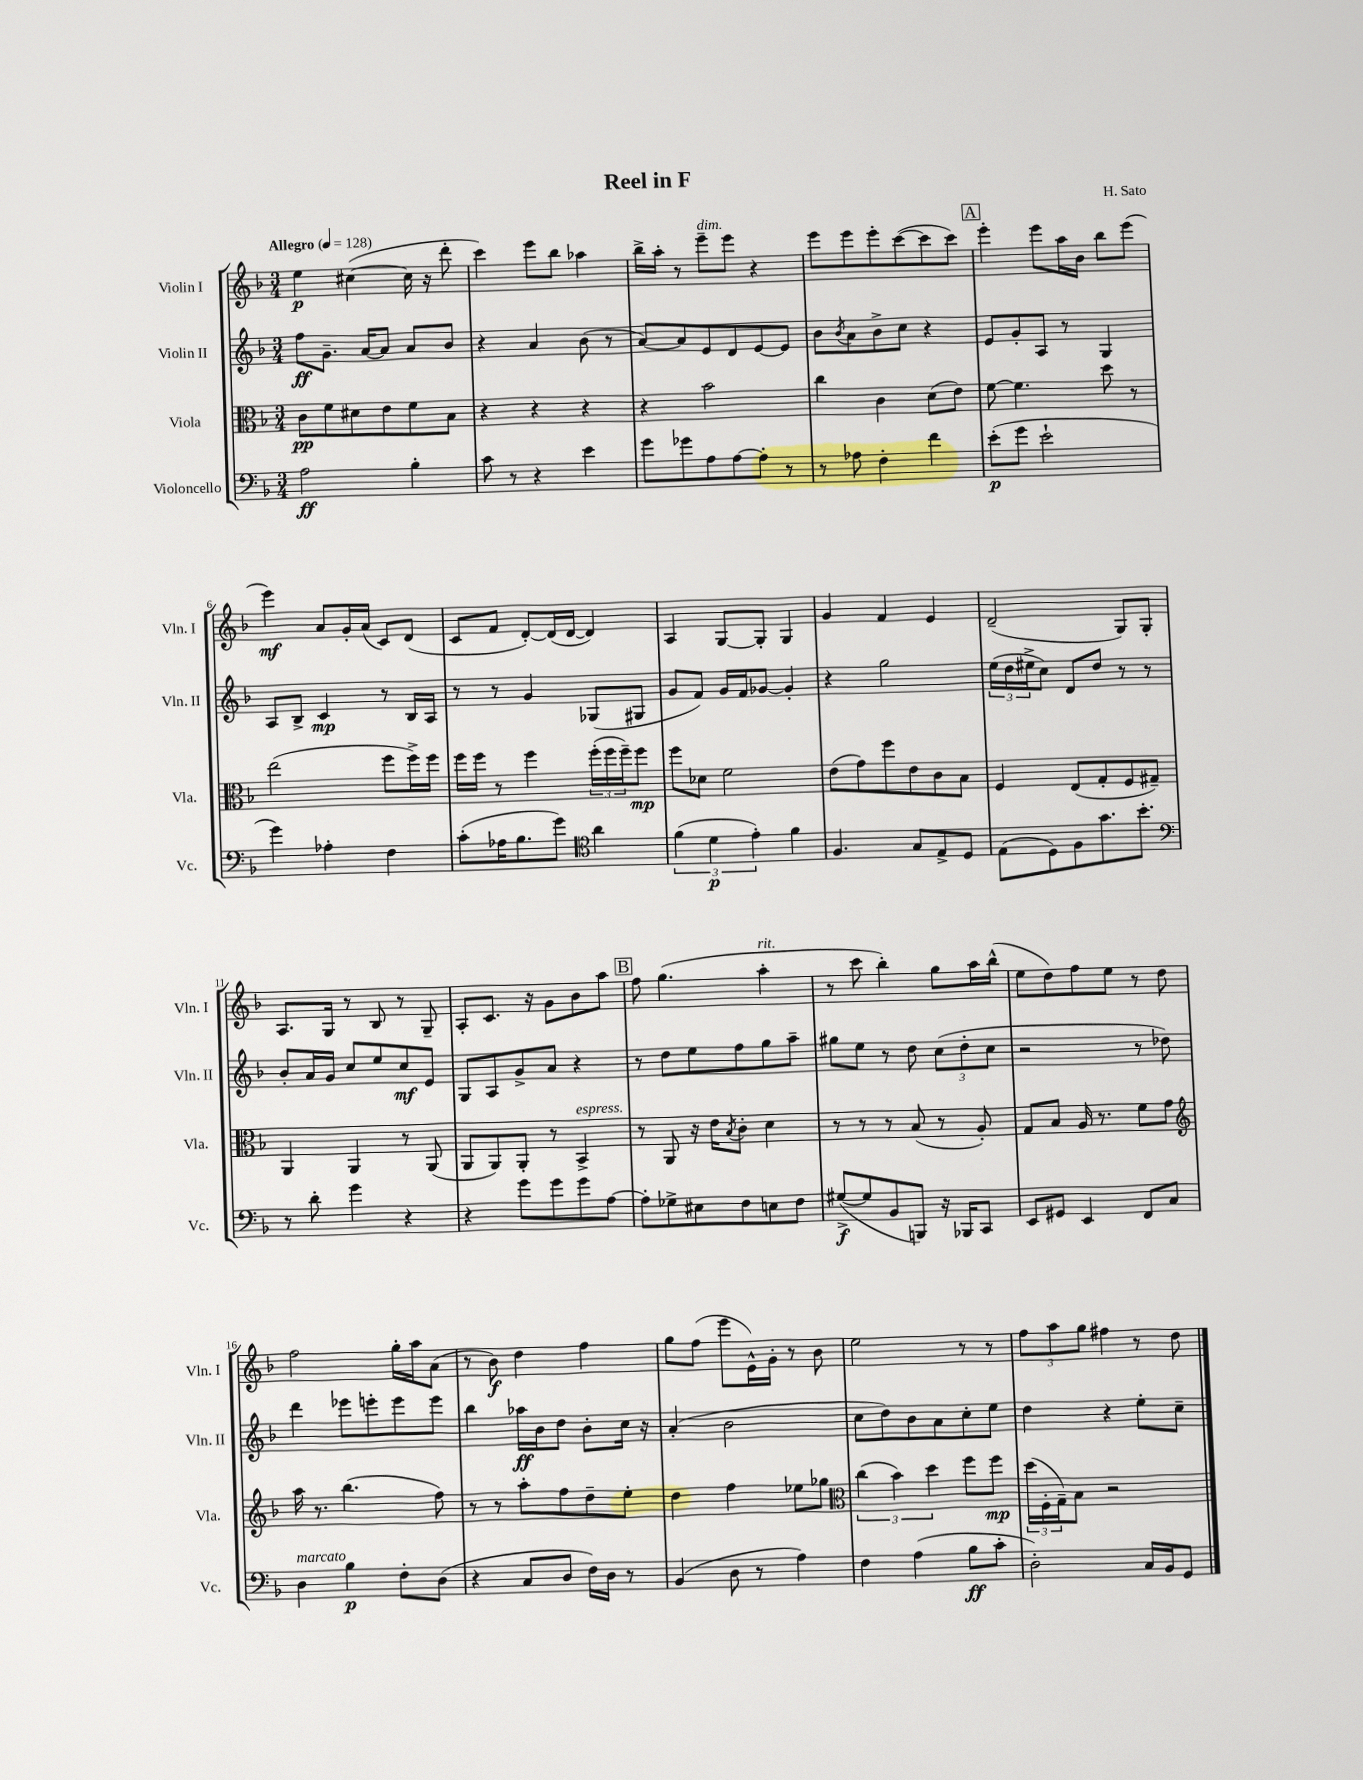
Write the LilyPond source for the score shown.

\header { title = "Reel in F" composer = "H. Sato" }
<<
\new StaffGroup <<
\new Staff = "s0" \with { instrumentName = "Violin I" shortInstrumentName = "Vln. I" } {
    \clef treble \key f \major \numericTimeSignature \time 3/4 \tempo "Allegro" 4 = 128
    e''4\p cis''4~( cis''16 r16 d'''8-. |
    c'''4) e'''8 bes''8 aes''4 |
    bes''16-> a''16-. r8 e'''8--^\markup { \italic "dim." } e'''8 r4 |
    e'''8 e'''8 e'''8-. c'''8~( c'''8 c'''8) |
    \mark \markup { \box "A" } e'''4-. e'''8 a''16 bes'16 bes''8 e'''8( |
    e'''4\mf) a'8 g'16-. a'16( c'8) d'8( |
    c'8 f'8 d'8~-.) d'16( d'16~ d'4) |
    a4 g8~ g8-. g4 |
    g'4 f'4 e'4 |
    d'2--( g8) g8-. |
    a8. g16 r8 bes8 r8 g8-- |
    a8-. c'8. r16 g'8 bes'8 a''8 |
    \mark \markup { \box "B" } f''8 g''4.( a''4-.^\markup { \italic "rit." } |
    r8 c'''8 bes''4-.) g''8 a''16 bes''16-^( |
    e''8 d''8) f''8 e''8 r8 d''8 |
    f''2 g''16-. a''16 a'8( |
    r8 bes'8\f) d''4 f''4 |
    g''8 f''8( e'''8 e'16-^) g'16-. r8 bes'8 |
    e''2 r8 r8 |
    \tuplet 3/2 { f''8 a''8 g''8 } fis''4 r8 d''8 \bar "|." |
}
\new Staff = "s1" \with { instrumentName = "Violin II" shortInstrumentName = "Vln. II" } {
    \clef treble \key f \major \numericTimeSignature \time 3/4
    f''8\ff g'8.-- a'16~ a'8 a'8 bes'8 |
    r4 a'4 bes'8( r8 |
    a'8~) a'8 e'8 d'8 e'8~ e'8 |
    bes'8 \acciaccatura { bes'8 } a'8 bes'8-> c''8 r4 |
    \mark \markup { \box "A" } e'8 g'8-. a8 r8 g4 |
    a8 bes8-> c'4\mp r8 bes16 a16 |
    r8 r8 g'4 ges8( gis8 |
    g'8 f'8) g'16 f'16 ges'8~ ges'4-. |
    r4 g''2 |
    \tuplet 3/2 { e''16( d''16 eis''16-> } c''8) d'8 d''8 r8 r8 |
    bes'8-. a'16 g'16 c''8 e''8 c''8\mf e'8 |
    g8 a8 g'8-> a'8 r4 |
    \mark \markup { \box "B" } r8 d''8 e''8 f''8 g''8 a''8-- |
    gis''8 e''8 r8 d''8 \tuplet 3/2 { c''8( d''8-. c''8 } |
    r2 r8 des''8) |
    d'''4 ees'''8 e'''8-. e'''8 e'''8 |
    bes''4 aes''16\ff bes'16 d''8 bes'8-. c''16 r16 |
    a'4-.( bes'2 |
    c''8 d''8) bes'8 a'8 c''8-. e''8 |
    d''4 r4 e''8-. c''8-- \bar "|." |
}
\new Staff = "s2" \with { instrumentName = "Viola" shortInstrumentName = "Vla." } {
    \clef alto \key f \major \numericTimeSignature \time 3/4
    c'8\pp f'8 dis'8 e'8 f'8 bes8 |
    r4 r4 r4 |
    r4 bes'2 |
    c''4 c'4 d'8( e'8) |
    \mark \markup { \box "A" } f'8~ f'4. d''8 r8 |
    e''2( f''8 f''16->) f''16 |
    f''16 f''16 r8 f''4 \tuplet 3/2 { f''16-.( f''16 f''16--) } f''8\mp |
    f''8 des'8 f'2 |
    e'8( g'8) f''8 e'8 c'8 bes8 |
    f4 e8( g8-. f8 gis8--) |
    a,4 a,4 r8 a,8( |
    a,8 a,8) a,8-. r8 bes,4->^\markup { \italic "espress." } |
    \mark \markup { \box "B" } r8 a,8 r16 e'16 \acciaccatura { bes8 } c'8-. d'4 |
    r8 r8 r8 bes8( r8 a8-.) |
    g8 bes8 a16 r8. f'8 g'8 |
    \clef treble a''16 r8. bes''4.( f''8) |
    r8 r8 a''8-. f''8 d''8-- e''8-. |
    d''4 f''4 ees''8 ges''8 |
    \clef alto \tuplet 3/2 { c''4( bes'4) d''4 } f''8 f''8\mp |
    \tuplet 3/2 { d''16( f16-. g16--) } bes8 r2 \bar "|." |
}
\new Staff = "s3" \with { instrumentName = "Violoncello" shortInstrumentName = "Vc." } {
    \clef bass \key f \major \numericTimeSignature \time 3/4
    a2\ff bes4-. |
    c'8 r8 r4 e'4 |
    g'8 ges'8 a8 a8~ a8-. r8 |
    r8 aes8 f4-. f'4 |
    \mark \markup { \box "A" } e'8-.\p( g'8 e'2-! |
    g'4) aes4-. f4 |
    c'8-.( aes16 bes8. g'8) \clef tenor a'4 |
    \tuplet 3/2 { f'4( d'4\p e'4-.) } f'4 |
    f4. g8 e8-> d8 |
    e8( d8) f8 g'8. bes'8.-. |
    \clef bass r8 d'8-. g'4 r4 |
    r4 g'8 g'8 g'8 a8~ |
    \mark \markup { \box "B" } a8-. ges8-> eis8 f8 e8 f8 |
    gis8~->\f( gis8 bes,8 b,,8) r16 bes,,16 c,8 |
    e,8 gis,8 e,4 f,8 c8 |
    d4^\markup { \italic "marcato" } bes4\p f8-. d8( |
    r4 c8 d8 f16) d16 r8 |
    bes,4( d8 r8 a4) |
    f4 a4( bes8\ff c'8-. |
    d2-.) c16 bes,16 g,8 \bar "|." |
}
>>
>>
